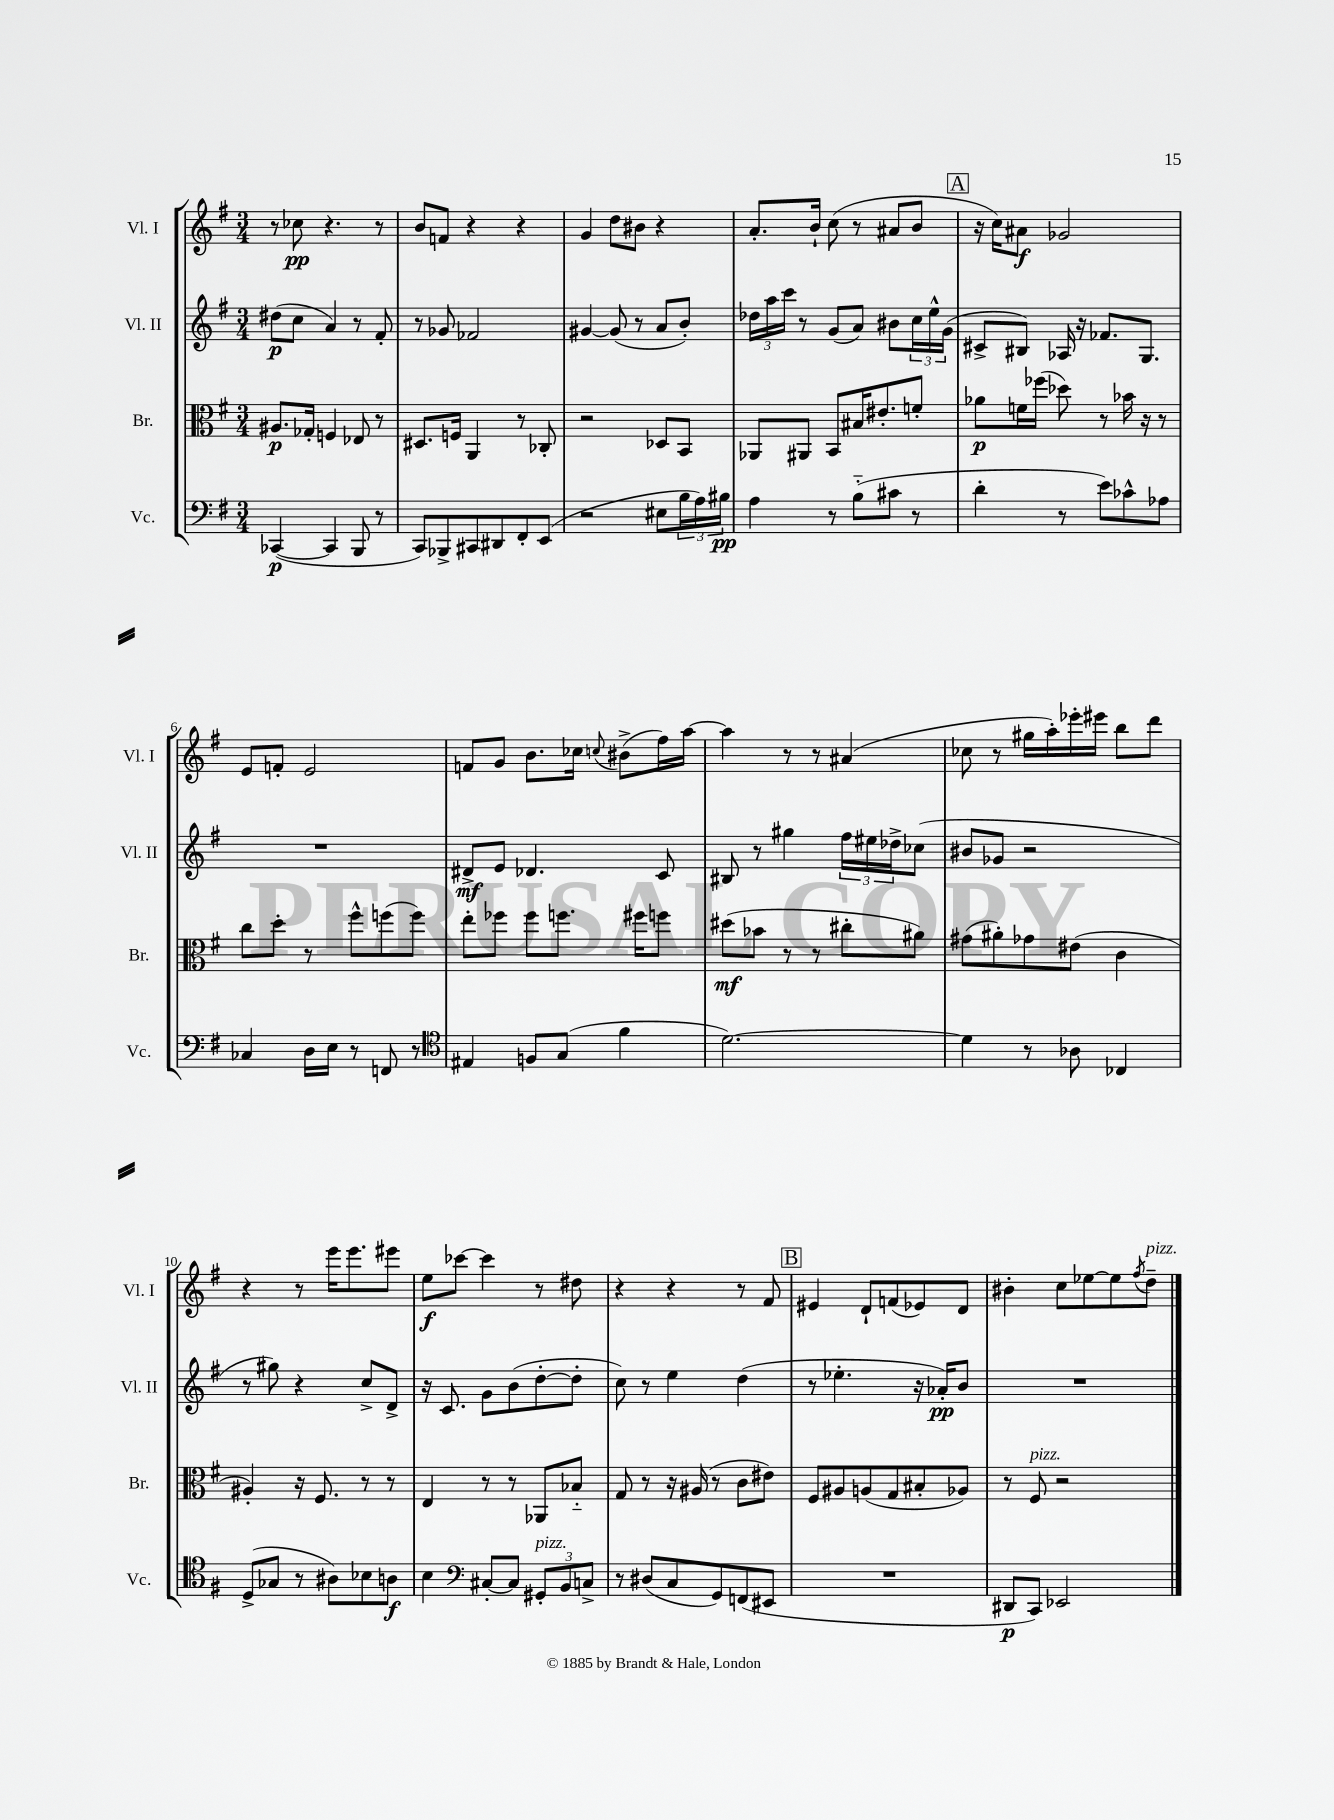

**kern	**dynam	**kern	**dynam	**kern	**dynam	**kern	**dynam
*part4	*part4	*part3	*part3	*part2	*part2	*part1	*part1
*staff4	*staff4	*staff3	*staff3	*staff2	*staff2	*staff1	*staff1
*I"Vc.	*	*I"Br.	*	*I"Vl. II	*	*I"Vl. I	*
*I'Vc.	*	*I'Br.	*	*I'Vl. II	*	*I'Vl. I	*
*clefF4	*	*clefC3	*	*clefG2	*	*clefG2	*
*k[f#]	*	*k[f#]	*	*k[f#]	*	*k[f#]	*
*M3/4	*	*M3/4	*	*M3/4	*	*M3/4	*
=1	=1	=1	=1	=1	=1	=1	=1
([4CC-X/	p	8.A#X/L	p	(8dd#X\L	p	8r	.
.	.	.	.	8cc\J	.	8cc-X\	pp
.	.	16G-X'/Jk	.	.	.	.	.
4CC-/]	.	4Fn/	.	4a/)	.	4.r	.
8BBB/	.	8E-X/	.	8r	.	.	.
8r	.	8r	.	8f#'/	.	8r	.
=2	=2	=2	=2	=2	=2	=2	=2
8CC/L)	.	8.D#X/L	.	8r	.	8b/L	.
8BBB-X^/	.	.	.	8g-X/	.	8fn/J	.
.	.	16Fn/Jk	.	.	.	.	.
8CC#X/	.	4AA/	.	2f-X/	.	4r	.
8DD#X/	.	.	.	.	.	.	.
8FF#'/	.	8r	.	.	.	4r	.
(8EE/J	.	8C-X'/	.	.	.	.	.
=3	=3	=3	=3	=3	=3	=3	=3
2r	.	2r	.	[4g#X/	.	4g/	.
.	.	.	.	(8g#/]	.	8dd\L	.
.	.	.	.	8r	.	8b#X\J	.
8E#X\L	.	8D-X/L	.	8a/L	.	4r	.
24B\L	.	8BB/J	.	8b'/J)	.	.	.
24A\)	.	.	.	.	.	.	.
24B#X\JJ	pp	.	.	.	.	.	.
=4	=4	=4	=4	=4	=4	=4	=4
4A\	.	8AA-X/L	.	24dd-X\LL	.	8.a'/L	.
.	.	.	.	24aa\	.	.	.
.	.	.	.	24ccc\JJ	.	.	.
.	.	8AA#X/J	.	8r	.	.	.
.	.	.	.	.	.	16b`/Jk	.
8r	.	8BB/L	.	(8g/L	.	(8cc\	.
(8B\L	.	16B#X/K	.	8a/J)	.	8r	.
.	.	8.e#X'/	.	.	.	.	.
8c#X\J	.	.	.	8b#X\L	.	8a#X/L	.
8r	.	8fn'/J	.	24cc\L	.	8b/J	.
.	.	.	.	24ee^^\	.	.	.
.	.	.	.	(24g\JJ	.	.	.
!!LO:REH:place=s1:t=A
=5	=5	=5	=5	=5	=5	=5	=5
4d'\	.	8a-X\L	p	8c#X^/L	.	16r	.
.	.	.	.	.	.	16cc\KL)	.
.	.	16fn\L	.	8B#X/J)	.	8a#X\J	f
.	.	(16ff-X\JJ	.	.	.	.	.
8r	.	8dd-X\)	.	16A-X/	.	2g-X/	.
.	.	.	.	16r	.	.	.
8e\L)	.	8r	.	8.f-X/L	.	.	.
8c-X^^\	.	16b-X\	.	.	.	.	.
.	.	16r	.	8.G/J	.	.	.
8A-X\J	.	8r	.	.	.	.	.
!!LO:LB:g=z
=6	=6	=6	=6	=6	=6	=6	=6
4C-X/	.	8cc\L	.	2.r	.	8e/L	.
.	.	8dd'\J	.	.	.	8fn'/J	.
16D\LL	.	8r	.	.	.	2e/	.
16E\JJ	.	.	.	.	.	.	.
8r	.	8ff#^^\L	.	.	.	.	.
8FFn/	.	(8ffn\	.	.	.	.	.
8r	.	8ff\J)	.	.	.	.	.
=7	=7	=7	=7	=7	=7	=7	=7
*clefC4	*	*	*	*	*	*	*
4E#X/	.	8ee'\L	.	8d#X^/L	mf	8fn/L	.
.	.	8ff-X\J	.	8e/J	.	8g/J	.
8Fn/L	.	8ff-\L	.	4.d-X/	.	8.b\L	.
(8G/J	.	8.ffn\J	.	.	.	.	.
.	.	.	.	.	.	16cc-X\Jk	.
.	.	.	.	.	.	8qqccn/	.
4f#\	.	.	.	.	.	(8b#X^\L	.
.	.	16ff#X\KL	.	.	.	.	.
.	.	8ffn\J	.	8c/	.	16ff#\L)	.
.	.	.	.	.	.	[16aa\JJ	.
=8	=8	=8	=8	=8	=8	=8	=8
[2.d\)	.	(8dd#X\L	mf	8B#X/	.	4aa\]	.
.	.	8b-X\J	.	8r	.	.	.
.	.	8r	.	4gg#X\	.	8r	.
.	.	8r	.	.	.	8r	.
.	.	8cc#X'\L	.	24ff#\LL	.	(4a#X/	.
.	.	.	.	24ee#X\	.	.	.
.	.	.	.	24dd-X^\J	.	.	.
.	.	8a#X\J)	.	(8cc-X\J	.	.	.
=9	=9	=9	=9	=9	=9	=9	=9
4d\]	.	(8g#X\L	.	8b#X/L	.	8cc-X\	.
.	.	8a#X'\)	.	8g-X/J	.	8r	.
8r	.	8g-X\	.	2r	.	16gg#X\LL	.
.	.	.	.	.	.	16aa'\)	.
8A-X\	.	(8e#X\J	.	.	.	16eee-X'\	.
.	.	.	.	.	.	16eee#X\JJ	.
4C-X/	.	4c\	.	.	.	8bb\L	.
.	.	.	.	.	.	8ddd\J	.
!!LO:LB:g=z
=10	=10	=10	=10	=10	=10	=10	=10
(8D^/L	.	4A#X'/)	.	8r	.	4r	.
8G-X/J	.	.	.	8gg#X\)	.	.	.
8r	.	16r	.	4r	.	8r	.
.	.	8.F#/	.	.	.	.	.
8A#X\L)	.	.	.	.	.	16eee\KL	.
.	.	.	.	.	.	8.eee\	.
8B-X\	.	8r	.	8cc^/L	.	.	.
8An\J	f	8r	.	8d^/J	.	8eee#X\J	.
=11	=11	=11	=11	=11	=11	=11	=11
4B\	.	4E/	.	16r	.	8ee\L	f
.	.	.	.	8.c/	.	.	.
.	.	.	.	.	.	[8ccc-X\J	.
*clefF4	*	*	*	*	*	*	*
[8C#X'/L	.	8r	.	8g\L	.	4ccc-\]	.
8C#/J]	.	8r	.	(8b\	.	.	.
!LO:TX:a:i:t=pizz.	!	!	!	!	!	!	!
12GG#X'/L	.	8AA-X/L	.	[8dd'\	.	8r	.
12BB/	.	.	.	.	.	.	.
.	.	8B-X/J	.	8dd'\J]	.	8dd#X\	.
12Cn^/J	.	.	.	.	.	.	.
=12	=12	=12	=12	=12	=12	=12	=12
8r	.	8G/	.	8cc\)	.	4r	.
(8D#X/L	.	8r	.	8r	.	.	.
8C/	.	16r	.	4ee\	.	4r	.
.	.	(16A#X/	.	.	.	.	.
8GG/)	.	8r	.	.	.	.	.
(8FFn/	.	8c\L	.	(4dd\	.	8r	.
8EE#X/J	.	8e#X\J)	.	.	.	8f#/	.
!!LO:REH:place=s1:t=B
=13	=13	=13	=13	=13	=13	=13	=13
2.r	.	8F#/L	.	8r	.	4e#X/	.
.	.	8A#X/	.	4.ee-X'\	.	.	.
.	.	(8An/	.	.	.	8d`/L	.
.	.	8G/	.	.	.	(8fn/	.
.	.	8B#X'/	.	16r	.	8e-X/)	.
.	.	.	.	16a-X'/KL)	pp	.	.
.	.	8A-X/J)	.	8b/J	.	8d/J	.
=14	=14	=14	=14	=14	=14	=14	=14
8DD#X/L	p	8r	.	2.r	.	4b#X'\	.
!	!	!LO:TX:a:i:t=pizz.	!	!	!	!	!
8CC/J)	.	8F#/	.	.	.	.	.
2EE-X/	.	2r	.	.	.	8cc\L	.
.	.	.	.	.	.	[8ee-X\	.
.	.	.	.	.	.	8ee-\]	.
.	.	.	.	.	.	8qff#/	.
!	!	!	!	!	!	!LO:TX:a:i:t=pizz.	!
.	.	.	.	.	.	8dd~\J	.
==	==	==	==	==	==	==	==
*-	*-	*-	*-	*-	*-	*-	*-
